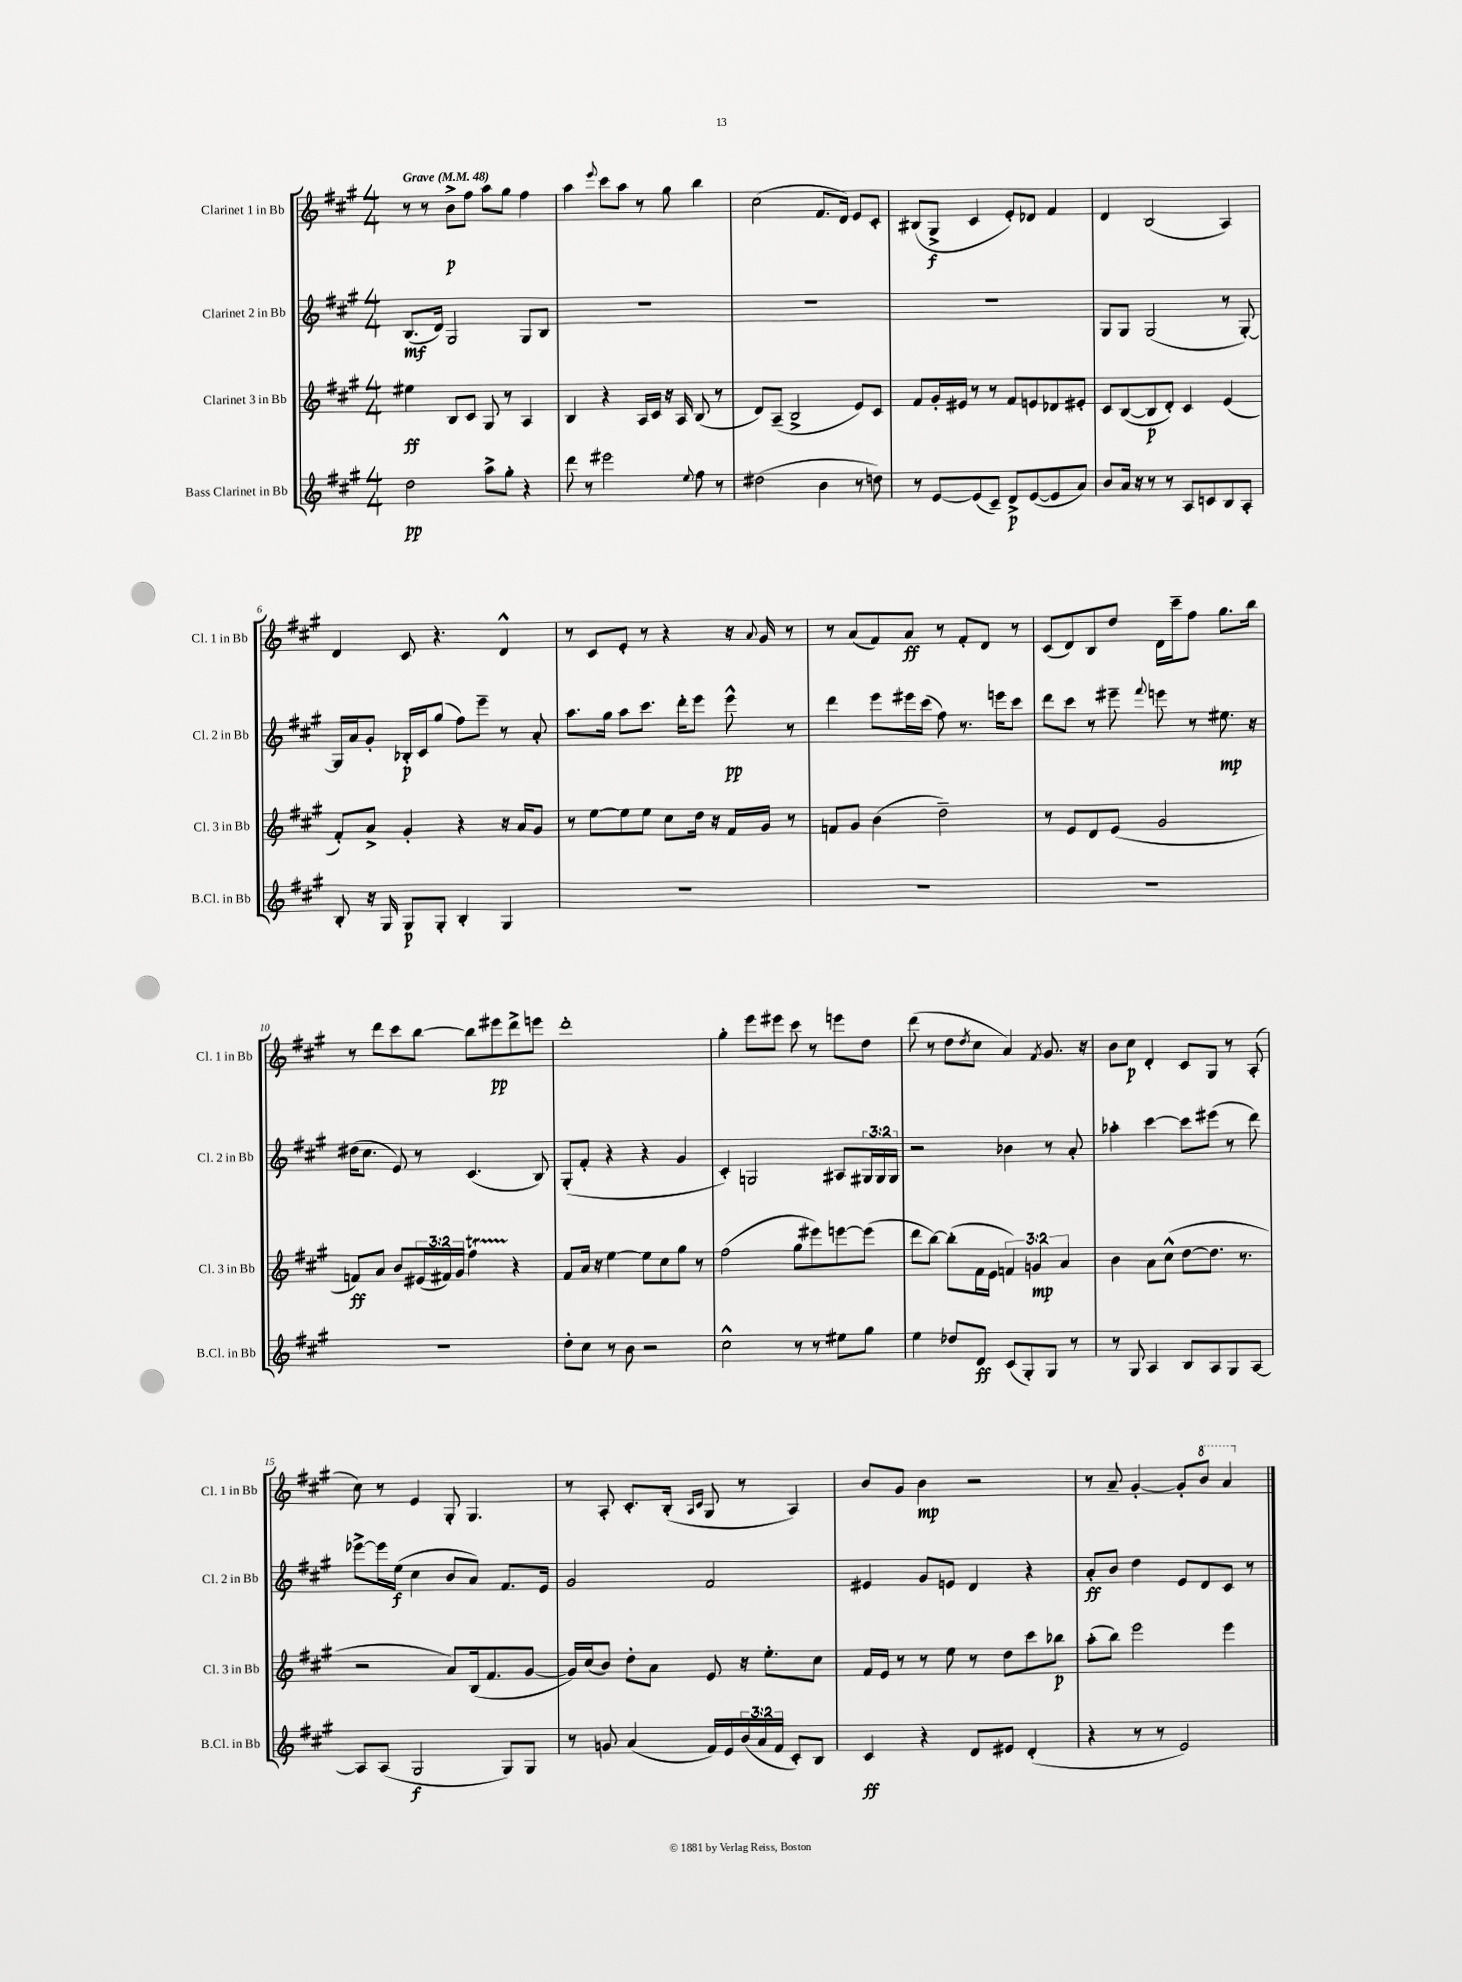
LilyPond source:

<<
\new StaffGroup <<
\new Staff = "s0" \with { instrumentName = "Clarinet 1 in Bb" shortInstrumentName = "Cl. 1 in Bb" } {
    \clef treble \key a \major \numericTimeSignature \time 4/4 \tempo "Grave" 4 = 48
    r8 r8 b'8->\p fis''8 a''8 gis''8 fis''4 |
    a''4 \appoggiatura { e'''8 } cis'''8 a''8 r8 gis''8 b''4 |
    cis''2( fis'8. d'16) e'8 cis'8-. |
    bis8( gis8->\f cis'4 e'8-.) des'8 fis'4 |
    d'4 b2( a4) |
    d'4 cis'8 r4. d'4-^ |
    r8 cis'8 e'8-. r8 r4 r16 \appoggiatura { a'8 } gis'16 r8 |
    r8 a'8( fis'8) a'8\ff r8 fis'8-. d'8 r8 |
    cis'8( d'8) b8 d''8 d'16 cis'''16-- fis''8 gis''8. b''16 |
    r8 d'''8 cis'''8 b''8~ b''8 eis'''8\pp d'''8-> e'''8 |
    d'''1-. |
    gis''4-. e'''8 eis'''8 cis'''8 r8 e'''8 d''8 |
    d'''8( r8 d''8 \acciaccatura { d''8 } cis''8 a'4) \acciaccatura { fis'8 } gis'8. r16 |
    b'8 cis''8\p d'4-. cis'8 gis8 r8 a8-.( |
    cis''8) r8 e'4 gis8-. gis4. |
    r8 a8-. cis'8.-. b16-.( \grace { a16 cis'16 } gis8 r8 a4) |
    b'8 gis'8 b'4\mp r2 |
    r8 a'8-- gis'4~-. gis'8-. \ottava #1 b''8 a''4 \ottava #0 \bar "|." |
}
\new Staff = "s1" \with { instrumentName = "Clarinet 2 in Bb" shortInstrumentName = "Cl. 2 in Bb" } {
    \clef treble \key a \major \numericTimeSignature \time 4/4 \override Staff.TupletNumber.text = #tuplet-number::calc-fraction-text
    b8.\mf( d'16) gis2 gis8 b8 |
    R1 |
    R1 |
    R1 |
    gis8 gis8 gis2( r8 gis8~-.) |
    gis16 a'16 gis'8-. bes16-.\p cis'16 gis''8( fis''8) e'''8-- r8 a'8-. |
    a''8. gis''16 a''8 cis'''8. d'''16-. e'''8 e'''8-^\pp r8 |
    d'''4 e'''8 eis'''16 cis'''16( fis''8) r8. e'''16 cis'''8 |
    d'''8 cis'''8 r8 eis'''8-- \appoggiatura { fis'''8 } e'''8 r8 eis''8.\mp r16 |
    dis''16( cis''8. e'8) r8 cis'4.( b8) |
    gis8-.( fis'8-. r4 r4 gis'4 |
    cis'4-.) g2 ais8 \tuplet 3/2 { gis16 gis16 gis16 } |
    r2 bes'4 r8 a'8-. |
    aes''4-. cis'''4~ cis'''8 eis'''8( r8 d'''8) |
    ees'''8~-> ees'''16 e''16\f( cis''4 b'8 a'8) fis'8. e'16 |
    gis'2 fis'2 |
    eis'4 gis'8 e'8 d'4 r4 |
    a'8-.\ff b'8 d''4 e'8 d'8 cis'8 r8 \bar "|." |
}
\new Staff = "s2" \with { instrumentName = "Clarinet 3 in Bb" shortInstrumentName = "Cl. 3 in Bb" } {
    \clef treble \key a \major \numericTimeSignature \time 4/4 \override Staff.TupletNumber.text = #tuplet-number::calc-fraction-text
    eis''4\ff b8 cis'8 gis8 r8 a4 |
    b4 r4 a16 cis'16 r16 a16 b8( r8 |
    d'8) a8--( b2-> e'8) cis'8 |
    fis'8 gis'16-. eis'16 r8 r8 fis'8 e'8 des'8 eis'8-. |
    cis'8 b8~( b8\p d'8-.) cis'4 e'4( |
    fis'8-.) a'8-> gis'4-. r4 r16 a'16 gis'8 |
    r8 e''8~ e''8 e''8 cis''8 d''16 r16 fis'16 gis'16 r8 |
    f'8 gis'8 b'4( d''2--) |
    r8 e'8 d'8 e'8( gis'2 |
    f'8\ff) a'8 b'8 \tuplet 3/2 { eis'16( fis'16) gis'16 } fis''4\startTrillSpan r4\stopTrillSpan |
    fis'8 a'16 r16 e''4~ e''8 cis''8 gis''8 r8 |
    fis''2( gis''8 eis'''8) e'''8~ e'''8( |
    d'''8 b''8~) b''8-.( fis'16 e'16 \tuplet 3/2 { f'4) g'4\mp a'4 } |
    b'4 a'8 cis''8-^( d''8~ d''8. r8. |
    r2 a'8) b16( fis'8. gis'8~ |
    gis'16) cis''16( b'8) d''8-. a'8 e'8 r16 e''8.-. cis''8 |
    fis'16 e'16 r8 r8 e''8 r8 d''8 cis'''8 bes''8\p |
    a''8-.( b''8) e'''2 e'''4 \bar "|." |
}
\new Staff = "s3" \with { instrumentName = "Bass Clarinet in Bb" shortInstrumentName = "B.Cl. in Bb" } {
    \clef treble \key a \major \numericTimeSignature \time 4/4 \override Staff.TupletNumber.text = #tuplet-number::calc-fraction-text
    d''2\pp a''8-> gis''8-. r4 |
    d'''8 r8 eis'''2 \appoggiatura { e''8 } fis''8 r8 |
    dis''2( b'4 r8 d''8) |
    r8 e'8~ e'8( cis'8--) d'8->\p e'8~( e'8 a'8) |
    b'8 a'16 r16 r8 r8 a8 c'8 b8 a8-. |
    b8-. r16 gis16 gis8\p gis8-. b4-. gis4 |
    R1 |
    R1 |
    R1 |
    R1 |
    d''8-. cis''8 r8 b'8 r2 |
    cis''2-^ r8 r8 eis''8 gis''8 |
    e''4 des''8 d'8\ff cis'8( gis8-.) gis8 r8 |
    r8 gis8 a4 b8 a8 gis8 a8~ |
    a8 a8( gis2\f gis8) gis8 |
    r8 g'8 a'4( fis'16) e'16 \tuplet 3/2 { b'16( a'16 fis'16 } cis'8-.) b8 |
    cis'4\ff r4 d'8 eis'8 d'4-.( |
    r4 r8 r8 e'2) \bar "|." |
}
>>
>>
